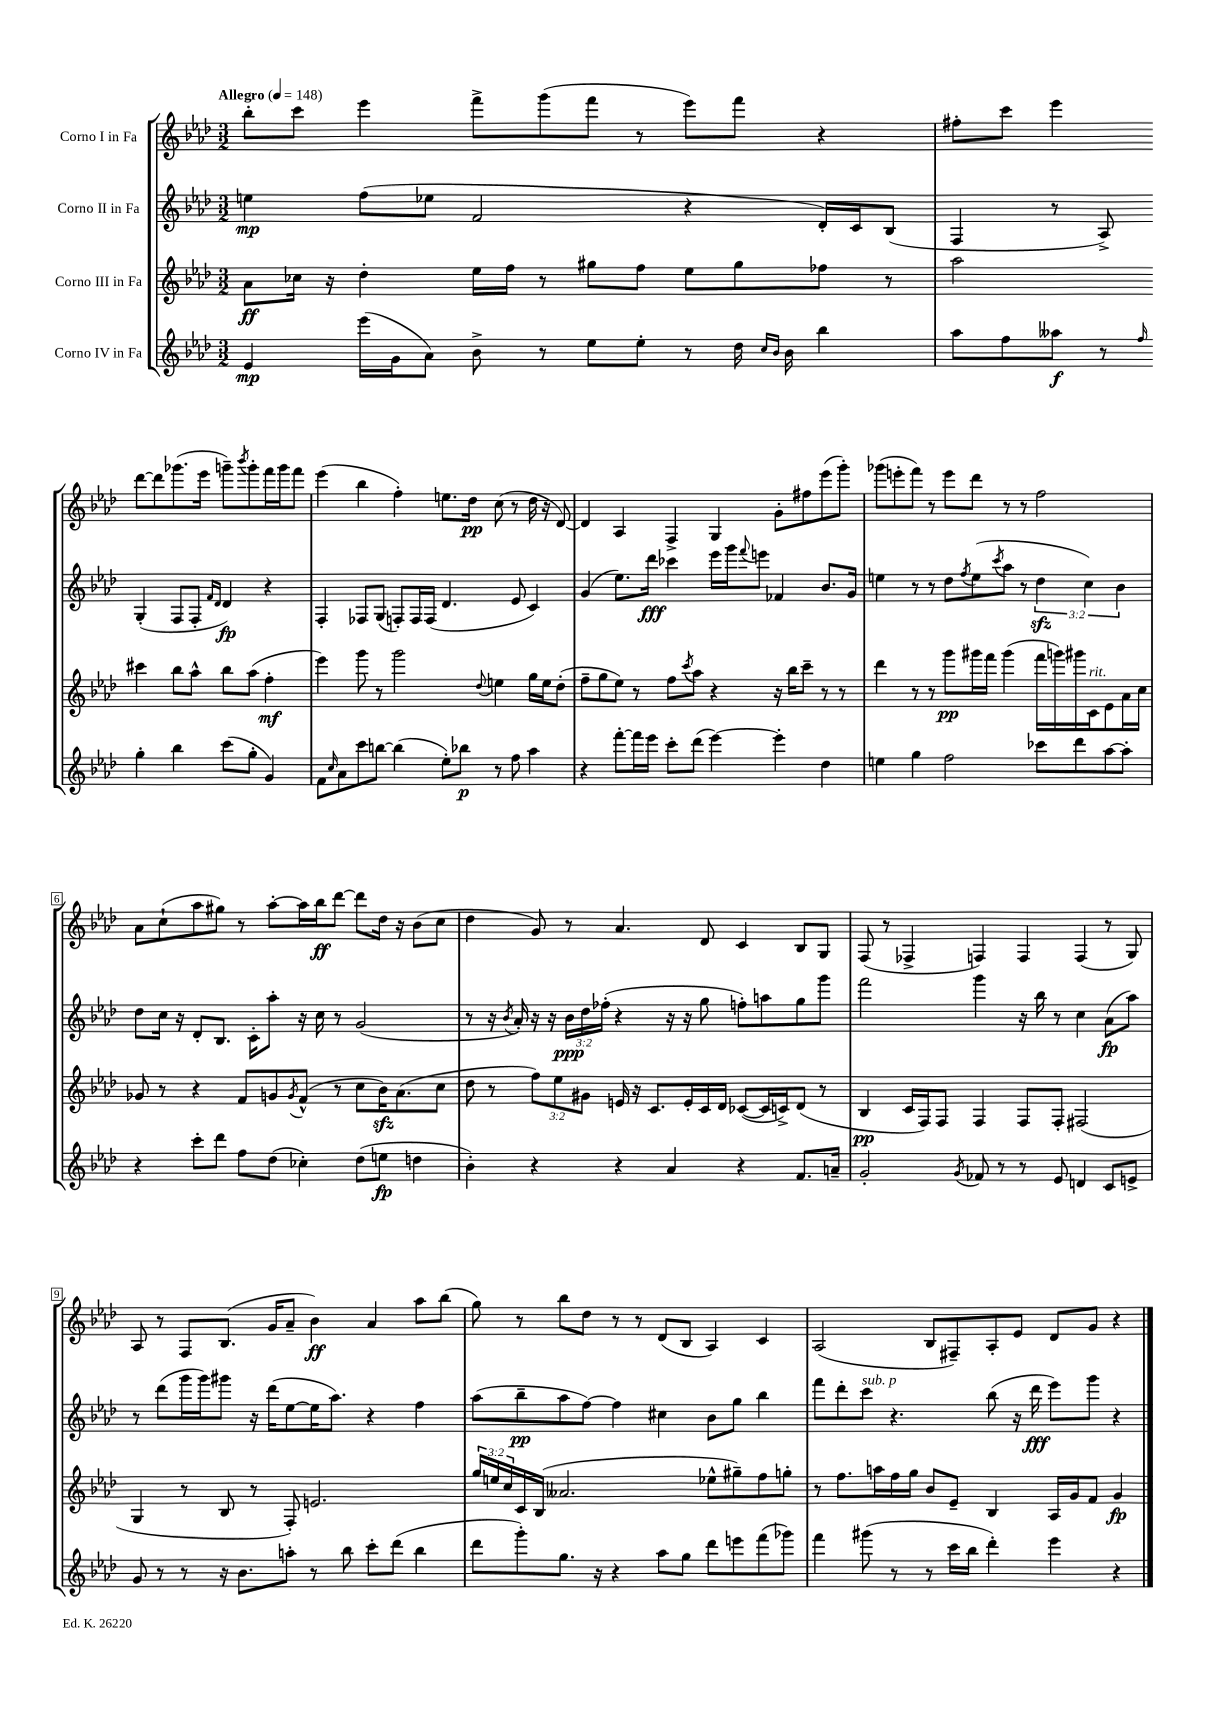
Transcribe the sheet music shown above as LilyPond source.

<<
\new StaffGroup <<
\new Staff = "s0" \with { instrumentName = "Corno I in Fa" } {
    \clef treble \key aes \major \numericTimeSignature \time 3/2 \tempo "Allegro" 4 = 148
    bes''8-. c'''8 ees'''4 f'''8-> g'''8( f'''8 r8 ees'''8) f'''8 r4 |
    fis''8-. c'''8 ees'''4 des'''8~ des'''8 ges'''8.( ees'''16 g'''8--) \acciaccatura { bes'''8 } g'''8-. f'''16 g'''16 f'''8 |
    ees'''4( bes''4 f''4-.) e''8. des''16\pp c''8( r8 des''16 r16 des'8~) |
    des'4 aes4 f4-> g4 g'8-. fis''8 ees'''8( g'''8-.) |
    ges'''8( e'''8-. f'''8) r8 e'''8 des'''8 r8 r8 f''2 |
    aes'8 c''8-!( aes''8 gis''8) r8 aes''8~-. aes''16 bes''16\ff des'''8~ des'''8 des''16 r16 bes'8( c''8 |
    des''4 g'8) r8 aes'4. des'8 c'4 bes8 g8 |
    f8( r8 fes4-> f4) f4 f4( r8 g8) |
    aes8 r8 f8 bes8.( g'16 aes'8-- bes'4\ff) aes'4 aes''8 bes''8( |
    g''8) r8 bes''8 des''8 r8 r8 des'8( bes8 aes4) c'4 |
    aes2( bes8 fis8--) aes8-. ees'8 des'8 g'8 r4 \bar "|." |
}
\new Staff = "s1" \with { instrumentName = "Corno II in Fa" } {
    \clef treble \key aes \major \numericTimeSignature \time 3/2 \override Staff.TupletNumber.text = #tuplet-number::calc-fraction-text
    e''4\mp f''8( ees''8 f'2 r4 des'16-.) c'16 bes8( |
    f4 r8 aes8->) g4-.( f8 f8-. \grace { f'16 des'16 } des'4\fp) r4 |
    f4-. fes8 g8( f8-.) f16 f16( des'4. ees'8 c'4) |
    g'4( ees''8.) des'''16\fff ces'''4 ees'''16 g'''16 \appoggiatura { f'''8 } e'''8 fes'4 bes'8. g'16 |
    e''4 r8 r8 des''8 \acciaccatura { f''8 } e''8( \acciaccatura { c'''8 } aes''8 r8 \tuplet 3/2 { des''4\sfz c''4) bes'4 } |
    des''8 c''16 r16 des'8-. bes8. c'16-. aes''8-. r16 c''16 r8 g'2( |
    r8 r16 \acciaccatura { bes'8 } aes'16-.) r16 r16 \tuplet 3/2 { bes'16\ppp des''16 fes''16-.( } r4 r16 r16 g''8 f''8-.) a''8 g''8 g'''8 |
    f'''2 g'''4 r16 bes''16 r8 c''4 aes'8\fp( aes''8) |
    r8 des'''8( g'''16 g'''16) gis'''8 r16 des'''16( ees''8~ ees''16 aes''8.) r4 f''4 |
    aes''8( bes''8--\pp aes''8 f''8~) f''4 cis''4 bes'8 g''8 bes''4 |
    f'''8 des'''8-. c'''8^\markup { \italic "sub. p" } r4. bes''8( r16 des'''16\fff ees'''8) g'''8 r4 \bar "|." |
}
\new Staff = "s2" \with { instrumentName = "Corno III in Fa" } {
    \clef treble \key aes \major \numericTimeSignature \time 3/2 \override Staff.TupletNumber.text = #tuplet-number::calc-fraction-text
    aes'8\ff ces''16 r16 des''4-. ees''16 f''16 r8 gis''8 f''8 ees''8 gis''8 fes''8 r8 |
    aes''2 cis'''4 bes''8 aes''8-^ bes''8 aes''8( f''4-.\mf |
    ees'''4) g'''8 r8 g'''2 \appoggiatura { des''8 } e''4 g''16 e''16 des''8-.( |
    f''8-- g''8 ees''8) r8 f''8 \acciaccatura { c'''8 } aes''8 r4 r16 bes''16 c'''8-- r8 r8 |
    des'''4 r8 r8 g'''8\pp gis'''16 f'''16 gis'''4( f'''16 g'''16) gis'''16 c'16^\markup { \italic "rit." } ees'8 aes'16 c''16 |
    ges'8 r8 r4 f'8 g'8 \acciaccatura { g'8 } f'8-^( r8 c''8 bes'16\sfz) aes'8.( c''8 |
    des''8 r8 \tuplet 3/2 { f''8) ees''8 gis'8 } e'16 r16 c'8. e'16-. c'16 des'16 ces'8~( ces'16 c'16->) des'8( r8 |
    bes4\pp c'16 f16) f8 f4 f8 f8-. fis2( |
    g4 r8 bes8 r8 f8-.) e'2. |
    \tuplet 3/2 { g''16 e''16 c''16 } c'16 bes16( aeses'2. ees''8-^ gis''8--) f''8 g''8-. |
    r8 f''8. a''16 f''16 g''16 bes'8 ees'8-- bes4 aes16 g'16 f'8 g'4\fp \bar "|." |
}
\new Staff = "s3" \with { instrumentName = "Corno IV in Fa" } {
    \clef treble \key aes \major \numericTimeSignature \time 3/2
    ees'4\mp ees'''16( g'16 aes'8) bes'8-> r8 ees''8 ees''8-. r8 des''16 \grace { c''16 bes'16 } bes'16 bes''4 |
    aes''8 f''8 aeses''8\f r8 \grace { f''16 } g''4-. bes''4 c'''8( g''8-. g'4) |
    f'8 \grace { c''16 } aes'8 c'''8 b''8~ b''4( ees''8-.) bes''8\p r8 f''8 aes''4 |
    r4 f'''8~-. f'''16 ees'''16 c'''8-. des'''8( ees'''4~) ees'''4-. des''4 |
    e''4 g''4 f''2 ces'''8 des'''8 aes''8~ aes''8-. |
    r4 c'''8-. des'''8 f''8 des''8( ces''4-.) des''8( e''8\fp d''4 |
    bes'4-.) r4 r4 aes'4 r4 f'8. a'16-- |
    g'2-. \acciaccatura { g'8 } fes'8 r8 r8 ees'8 d'4 c'8 e'8-> |
    g'8 r8 r8 r16 bes'8. a''8-. r8 bes''8 c'''8-. des'''8( bes''4 |
    des'''8 g'''8-.) g''8. r16 r4 aes''8 g''8 des'''8 e'''8 f'''8( ges'''8) |
    f'''4 gis'''8( r8 r8 c'''16 bes''16 des'''4-.) ees'''4 r4 \bar "|." |
}
>>
>>
\layout { \context { \Score \override BarNumber.stencil = #(make-stencil-boxer 0.1 0.3 ly:text-interface::print) } }
